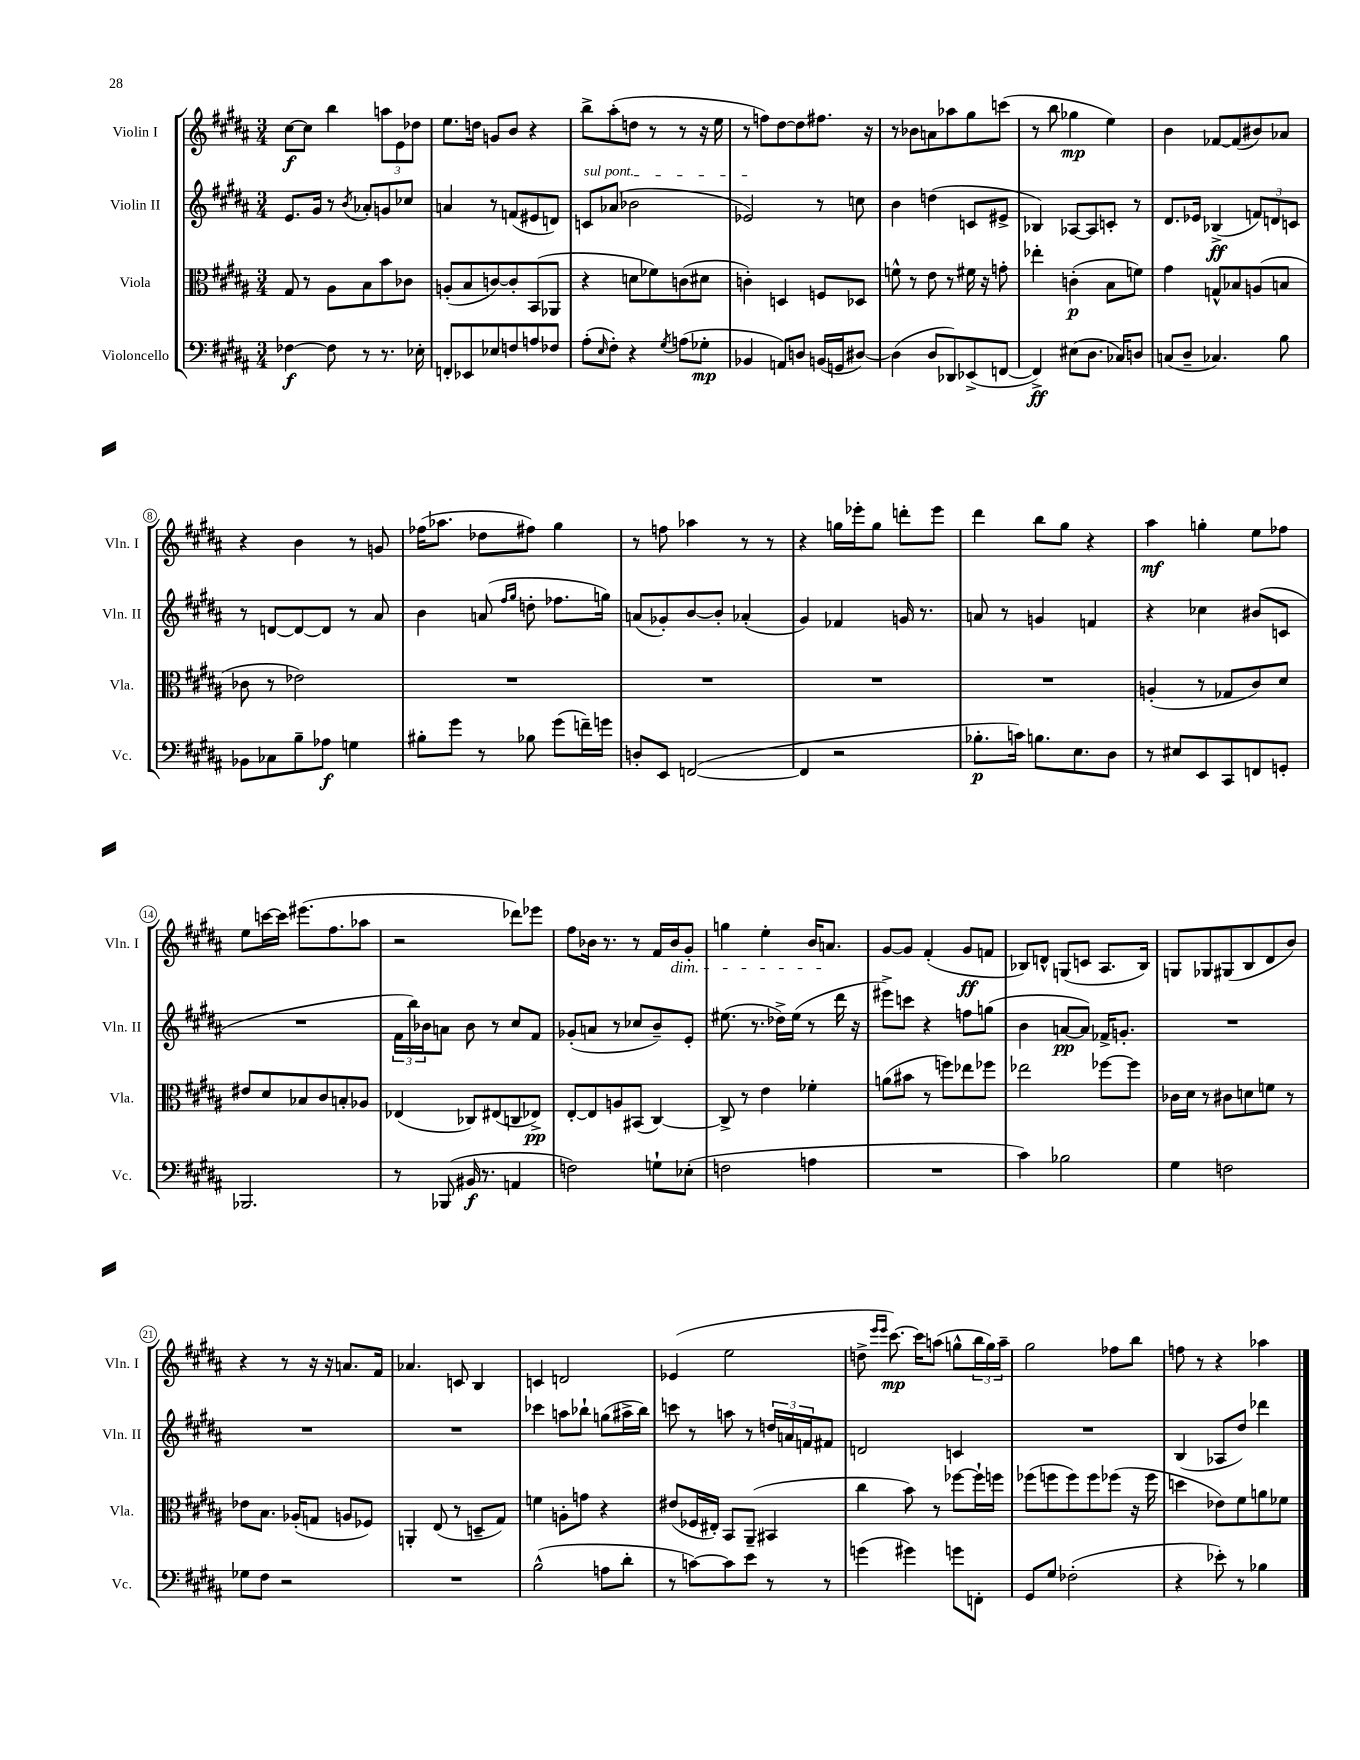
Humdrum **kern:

**kern	**dynam	**kern	**dynam	**kern	**dynam	**kern	**dynam
*part4	*part4	*part3	*part3	*part2	*part2	*part1	*part1
*staff4	*staff4	*staff3	*staff3	*staff2	*staff2	*staff1	*staff1
*I"Violoncello	*	*I"Viola	*	*I"Violin II	*	*I"Violin I	*
*I'Vc.	*	*I'Vla.	*	*I'Vln. II	*	*I'Vln. I	*
*clefF4	*	*clefC3	*	*clefG2	*	*clefG2	*
*k[f#c#g#d#a#]	*	*k[f#c#g#d#a#]	*	*k[f#c#g#d#a#]	*	*k[f#c#g#d#a#]	*
*M3/4	*	*M3/4	*	*M3/4	*	*M3/4	*
=1	=1	=1	=1	=1	=1	=1	=1
[4F-X\	f	8G#/	.	8.e/L	.	[8cc#\L	f
.	.	8r	.	.	.	8cc#\J]	.
.	.	.	.	16g#/Jk	.	.	.
8F-\]	.	8A#\L	.	8r	.	4bb\	.
.	.	.	.	8qb/	.	.	.
8r	.	8B\	.	8a-X'/L	.	.	.
8.r	.	8b\	.	8gn/	.	12aan\L	.
.	.	.	.	.	.	12e\	.
.	.	8c-X\J	.	8cc-X/J	.	.	.
.	.	.	.	.	.	12dd-X\J	.
16E-X'\	.	.	.	.	.	.	.
=2	=2	=2	=2	=2	=2	=2	=2
8FFn'/L	.	(8An'/L	.	4an/	.	8.ee\L	.
8EE-X/	.	8B/	.	.	.	.	.
.	.	.	.	.	.	16ddn\Jk	.
8E-X/	.	[8cn/)	.	8r	.	8gn/L	.
8Fn/	.	8c'/]	.	(8fn/L	.	8b/J	.
8An/	.	(8BB/	.	8e#X/	.	4r	.
8F-X/J	.	8AA-X/J	.	8dn/J)	.	.	.
=3	=3	=3	=3	=3	=3	=3	=3
!	!	!	!	!LO:TX:a:i:t=sul pont.	!	!	!
(8A#'\L	.	4r	.	8cn/L	.	8bb^\L	.
16qqE/	.	.	.	.	.	.	.
8F#'\J)	.	.	.	(8a-X/J	.	(8aa#'\	.
4r	.	8dn\L	.	2b-X\	.	8ddn\J	.
.	.	8f-X\)	.	.	.	8r	.
8qG#/	.	.	.	.	.	.	.
(8An\L	.	(8cn\	.	.	.	8r	.
8G-X'\J	mp	8d#X\J	.	.	.	16r	.
.	.	.	.	.	.	16ee\	.
=4	=4	=4	=4	=4	=4	=4	=4
4BB-X/	.	4cn'\)	.	2e-X/)	.	8r	.
.	.	.	.	.	.	8ffn\L)	.
8AAn/L)	.	4Dn/	.	.	.	[8dd#\	.
8Dn/J	.	.	.	.	.	8dd#\]	.
(16BBn/LL	.	8Fn/L	.	8r	.	8.ff#X\J	.
16GGn/J	.	.	.	.	.	.	.
[8D#X/J)	.	8D-X/J	.	8ccn\	.	.	.
.	.	.	.	.	.	16r	.
=5	=5	=5	=5	=5	=5	=5	=5
(4D#\]	.	8fn^^\	.	4b\	.	8r	.
.	.	8r	.	.	.	8b-X\L	.
8D#/L	.	8e\	.	(4ddn\	.	8an\	.
8DD-X/)	.	8r	.	.	.	8aa-X\	.
(8EE-X^/	.	16f#X\	.	8cn/L	.	8gg#\	.
.	.	16r	.	.	.	.	.
[8FFn/J	.	8gn'\	.	8e#X^/J	.	(8cccn\J	.
=6	=6	=6	=6	=6	=6	=6	=6
4FF^/])	ff	4ee-X'\	.	4B-X/)	.	8r	.
.	.	.	.	.	.	8bb\	.
(8E#X\L	.	(4cn'\	p	[8A-X/L	.	4gg-X\	mp
8.D#\J	.	.	.	8A-/]	.	.	.
.	.	8B\L	.	8cn'/J	.	4ee\)	.
16C-X/KL)	.	.	.	.	.	.	.
8Dn/J	.	8fn\J)	.	8r	.	.	.
=7	=7	=7	=7	=7	=7	=7	=7
(8Cn/L	.	4g#\	.	8.d#/L	.	4b\	.
8D#~/J	.	.	.	.	.	.	.
.	.	.	.	16e-X/Jk	.	.	.
4.C-X/)	.	8Gn^^/L	.	(4B-X^/	ff	[8f-X/L	.
.	.	8B-X/	.	.	.	(8f-/]	.
.	.	(8An/	.	12fn/L)	.	8b#X/)	.
.	.	.	.	12dn/	.	.	.
8B\	.	8Bn/J	.	.	.	8a-X/J	.
.	.	.	.	12cn/J	.	.	.
!!LO:LB:g=z
=8	=8	=8	=8	=8	=8	=8	=8
8BB-X\L	.	8c-X\	.	8r	.	4r	.
8C-X\	.	8r	.	[8dn/L	.	.	.
8B~\	.	2e-X\)	.	8d/_	.	4b\	.
8A-X\J	f	.	.	8d/J]	.	.	.
4Gn\	.	.	.	8r	.	8r	.
.	.	.	.	8a#/	.	8gn/	.
=9	=9	=9	=9	=9	=9	=9	=9
8B#X'\L	.	2.r	.	4b\	.	(16ff-X\KL	.
.	.	.	.	.	.	8.aa-X\J	.
8g#\J	.	.	.	.	.	.	.
8r	.	.	.	(8an/	.	8dd-X\L	.
.	.	.	.	16qqff#/LL	.	.	.
.	.	.	.	16qqgg#/JJ	.	.	.
8B-X\	.	.	.	8ddn'\	.	8ff#X\J)	.
(8g#\L	.	.	.	8.ff-X\L	.	4gg#\	.
16fn~\L)	.	.	.	.	.	.	.
16gn\JJ	.	.	.	16ggn\Jk)	.	.	.
=10	=10	=10	=10	=10	=10	=10	=10
8Dn'/L	.	2.r	.	(8an/L	.	8r	.
8EE/J	.	.	.	8g-X'/)	.	8ffn\	.
([2FFn/	.	.	.	[8b/	.	4aa-X\	.
.	.	.	.	8b'/J]	.	.	.
.	.	.	.	(4a-X'/	.	8r	.
.	.	.	.	.	.	8r	.
=11	=11	=11	=11	=11	=11	=11	=11
4FF/]	.	2.r	.	4g#/)	.	4r	.
2r	.	.	.	4f-X/	.	16ggn\LL	.
.	.	.	.	.	.	16eee-X'\J	.
.	.	.	.	.	.	8gg\J	.
.	.	.	.	16gn/	.	8dddn'\L	.
.	.	.	.	8.r	.	.	.
.	.	.	.	.	.	8eee-\J	.
=12	=12	=12	=12	=12	=12	=12	=12
8.B-X'\L	p	2.r	.	8an/	.	4ddd#\	.
.	.	.	.	8r	.	.	.
16cn\Jk)	.	.	.	.	.	.	.
8.Bn\L	.	.	.	4gn/	.	8bb\L	.
.	.	.	.	.	.	8gg#\J	.
8.E\	.	.	.	.	.	.	.
.	.	.	.	4fn/	.	4r	.
8D#\J	.	.	.	.	.	.	.
=13	=13	=13	=13	=13	=13	=13	=13
8r	.	(4An'/	.	4r	.	4aa#\	mf
8E#X/L	.	.	.	.	.	.	.
8EE/	.	8r	.	4cc-X\	.	4ggn'\	.
8CC#/	.	8G-X/L	.	.	.	.	.
8FFn/	.	8c#/)	.	(8b#X/L	.	8ee\L	.
8GGn'/J	.	8d#/J	.	8cn/J	.	8ff-X\J	.
!!LO:LB:g=z
=14	=14	=14	=14	=14	=14	=14	=14
2.BBB-X/	.	8e#X/L	.	2.r	.	8ee\L	.
.	.	8d#/	.	.	.	[16cccn\L	.
.	.	.	.	.	.	16ccc\JJ]	.
.	.	8B-X/	.	.	.	(8.eee#X\L	.
.	.	8c#/	.	.	.	.	.
.	.	.	.	.	.	8.ff#\	.
.	.	8Bn'/	.	.	.	.	.
.	.	8A-X/J	.	.	.	8aa-X\J	.
=15	=15	=15	=15	=15	=15	=15	=15
8r	.	(4E-X/	.	24f#\LL	.	2r	.
.	.	.	.	24bb\)	.	.	.
.	.	.	.	24b-X\J	.	.	.
(8BBB-X/	.	.	.	8an\J	.	.	.
16BB#X/	f	8C-X/L)	.	8b-\	.	.	.
8.r	.	.	.	.	.	.	.
.	.	(8E#X/	.	8r	.	.	.
4AAn/	.	8Cn/	.	8cc#/L	.	8ddd-X\L)	.
.	.	8E-X^/J)	pp	8f#/J	.	8eee-X\J	.
=16	=16	=16	=16	=16	=16	=16	=16
2Fn\)	.	[8E'/L	.	(8g-X'/L	.	8ff#\L	.
.	.	8E/]	.	8an/J	.	16b-X\Jk	.
.	.	.	.	.	.	8.r	.
.	.	8An/	.	8r	.	.	.
.	.	(8BB#X/J	.	8cc-X/L	.	8r	.
8Gn`\L	.	[4C#/)	.	8b~/)	.	16f#/LL	.
!	!	!	!	!	!	!LO:TX:b:i:t=dim.	!
.	.	.	.	.	.	16b-/J	.
(8E-X'\J	.	.	.	8e'/J	.	8g#'/J	.
=17	=17	=17	=17	=17	=17	=17	=17
2Fn\	.	8C#^/]	.	(8.ee#X\	.	4ggn\	.
.	.	8r	.	.	.	.	.
.	.	.	.	8.r	.	.	.
.	.	4e\	.	.	.	4ee'\	.
.	.	.	.	16dd-X^\LL)	.	.	.
.	.	.	.	(16ee#\JJ	.	.	.
4An\	.	4f-X'\	.	8r	.	16b/KL	.
.	.	.	.	.	.	8.an/J	.
.	.	.	.	16ddd#\	.	.	.
.	.	.	.	16r	.	.	.
=18	=18	=18	=18	=18	=18	=18	=18
2.r	.	(8an\L	.	8eee#X^\L)	.	[8g#/L	.
.	.	8b#X\J	.	8cccn\J	.	8g#/J]	.
.	.	8r	.	4r	.	(4f#'/	.
.	.	8ffn\L)	.	.	.	.	.
.	.	8ee-X\	.	8ffn\L	.	8g#/L	ff
.	.	8ff-X\J	.	(8ggn\J	.	8fn/J	.
=19	=19	=19	=19	=19	=19	=19	=19
4c#\)	.	2ee-X\	.	4b\	.	8B-X/L)	.
.	.	.	.	.	.	8dn^^/J	.
2B-X\	.	.	.	[8an/L	pp	(8Gn/L	.
.	.	.	.	8a/J])	.	8cn/J	.
.	.	[8ff-X\L	.	16f-X^/KL	.	8.A#/L	.
.	.	.	.	8.gn'/J	.	.	.
.	.	8ff-\J]	.	.	.	.	.
.	.	.	.	.	.	16B-/Jk)	.
=20	=20	=20	=20	=20	=20	=20	=20
4G#\	.	16c-X\LL	.	2.r	.	8Gn/L	.
.	.	16d#\JJ	.	.	.	.	.
.	.	8r	.	.	.	8G-X/	.
2Fn\	.	8c#X\L	.	.	.	(8G#X/	.
.	.	8dn\	.	.	.	8B/	.
.	.	8fn\J	.	.	.	8d#/	.
.	.	8r	.	.	.	8b/J)	.
!!LO:LB:g=z
=21	=21	=21	=21	=21	=21	=21	=21
8G-X\L	.	8e-X\L	.	2.r	.	4r	.
8F#\J	.	8.B\J	.	.	.	.	.
2r	.	.	.	.	.	8r	.
.	.	(16A-X'/KL	.	.	.	.	.
.	.	8Gn/J	.	.	.	16r	.
.	.	.	.	.	.	16r	.
.	.	8An/L	.	.	.	8.an/L	.
.	.	8F-X/J)	.	.	.	.	.
.	.	.	.	.	.	16f#/Jk	.
=22	=22	=22	=22	=22	=22	=22	=22
2.r	.	4AAn'/	.	2.r	.	4.a-X/	.
.	.	(8E/	.	.	.	.	.
.	.	8r	.	.	.	8cn/	.
.	.	8Dn~/L	.	.	.	4B/	.
.	.	8G#/J)	.	.	.	.	.
=23	=23	=23	=23	=23	=23	=23	=23
(2B^^\	.	4fn\	.	4ccc-X\	.	4cn/	.
.	.	8An'\L	.	8aan\L	.	2dn/	.
.	.	8gn\J	.	8bb-X`\J	.	.	.
8An\L	.	4r	.	(8ggn\L	.	.	.
8d#'\J	.	.	.	16aa#X^\L	.	.	.
.	.	.	.	16bb-\JJ)	.	.	.
=24	=24	=24	=24	=24	=24	=24	=24
8r	.	(8e#X/L	.	8cccn\	.	(4e-X/	.
[8cn\L)	.	16F-X/L	.	8r	.	.	.
.	.	16E#X'/JJ)	.	.	.	.	.
8c\]	.	8BB/L	.	8aan\	.	2ee\	.
8e\J	.	(8AA#~/J	.	8r	.	.	.
8r	.	4BB#X/	.	24ddn/LL	.	.	.
.	.	.	.	24an/	.	.	.
.	.	.	.	24fn/J	.	.	.
8r	.	.	.	8f#X/J	.	.	.
=25	=25	=25	=25	=25	=25	=25	=25
(4gn\	.	4cc#\	.	2dn/	.	8ddn^\	.
.	.	.	.	.	.	16qqeee/LL	.
.	.	.	.	.	.	16qqeee/JJ	.
.	.	.	.	.	.	[8.ccc#\)	mp
4g#X\)	.	8b\)	.	.	.	.	.
.	.	.	.	.	.	16ccc#\KL]	.
.	.	8r	.	.	.	(8aan\J	.
8gn\L	.	[8ff-X\L	.	4cn/	.	8ggn^^\L	.
8FFn'\J	.	16ff-`\L]	.	.	.	24bb\L	.
.	.	.	.	.	.	24gg\)	.
.	.	16ffn\JJ	.	.	.	.	.
.	.	.	.	.	.	24aa~\JJ	.
=26	=26	=26	=26	=26	=26	=26	=26
8GG#/L	.	(8ff-X\L	.	2.r	.	2gg#\	.
8G#/J	.	8ffn\	.	.	.	.	.
(2F-X'\	.	8ff\)	.	.	.	.	.
.	.	8ff\	.	.	.	.	.
.	.	(8ff-X\J	.	.	.	8ff-X\L	.
.	.	16r	.	.	.	8bb\J	.
.	.	16ff-\	.	.	.	.	.
=27	=27	=27	=27	=27	=27	=27	=27
4r	.	4ddn\	.	(4B/	.	8ffn\	.
.	.	.	.	.	.	8r	.
8e-X'\)	.	8e-X\L)	.	8A-X/L	.	4r	.
8r	.	8f#\	.	8dd#/J)	.	.	.
4B-X\	.	8an\	.	4ddd-X\	.	4aa-X\	.
.	.	8f-X\J	.	.	.	.	.
==	==	==	==	==	==	==	==
*-	*-	*-	*-	*-	*-	*-	*-
